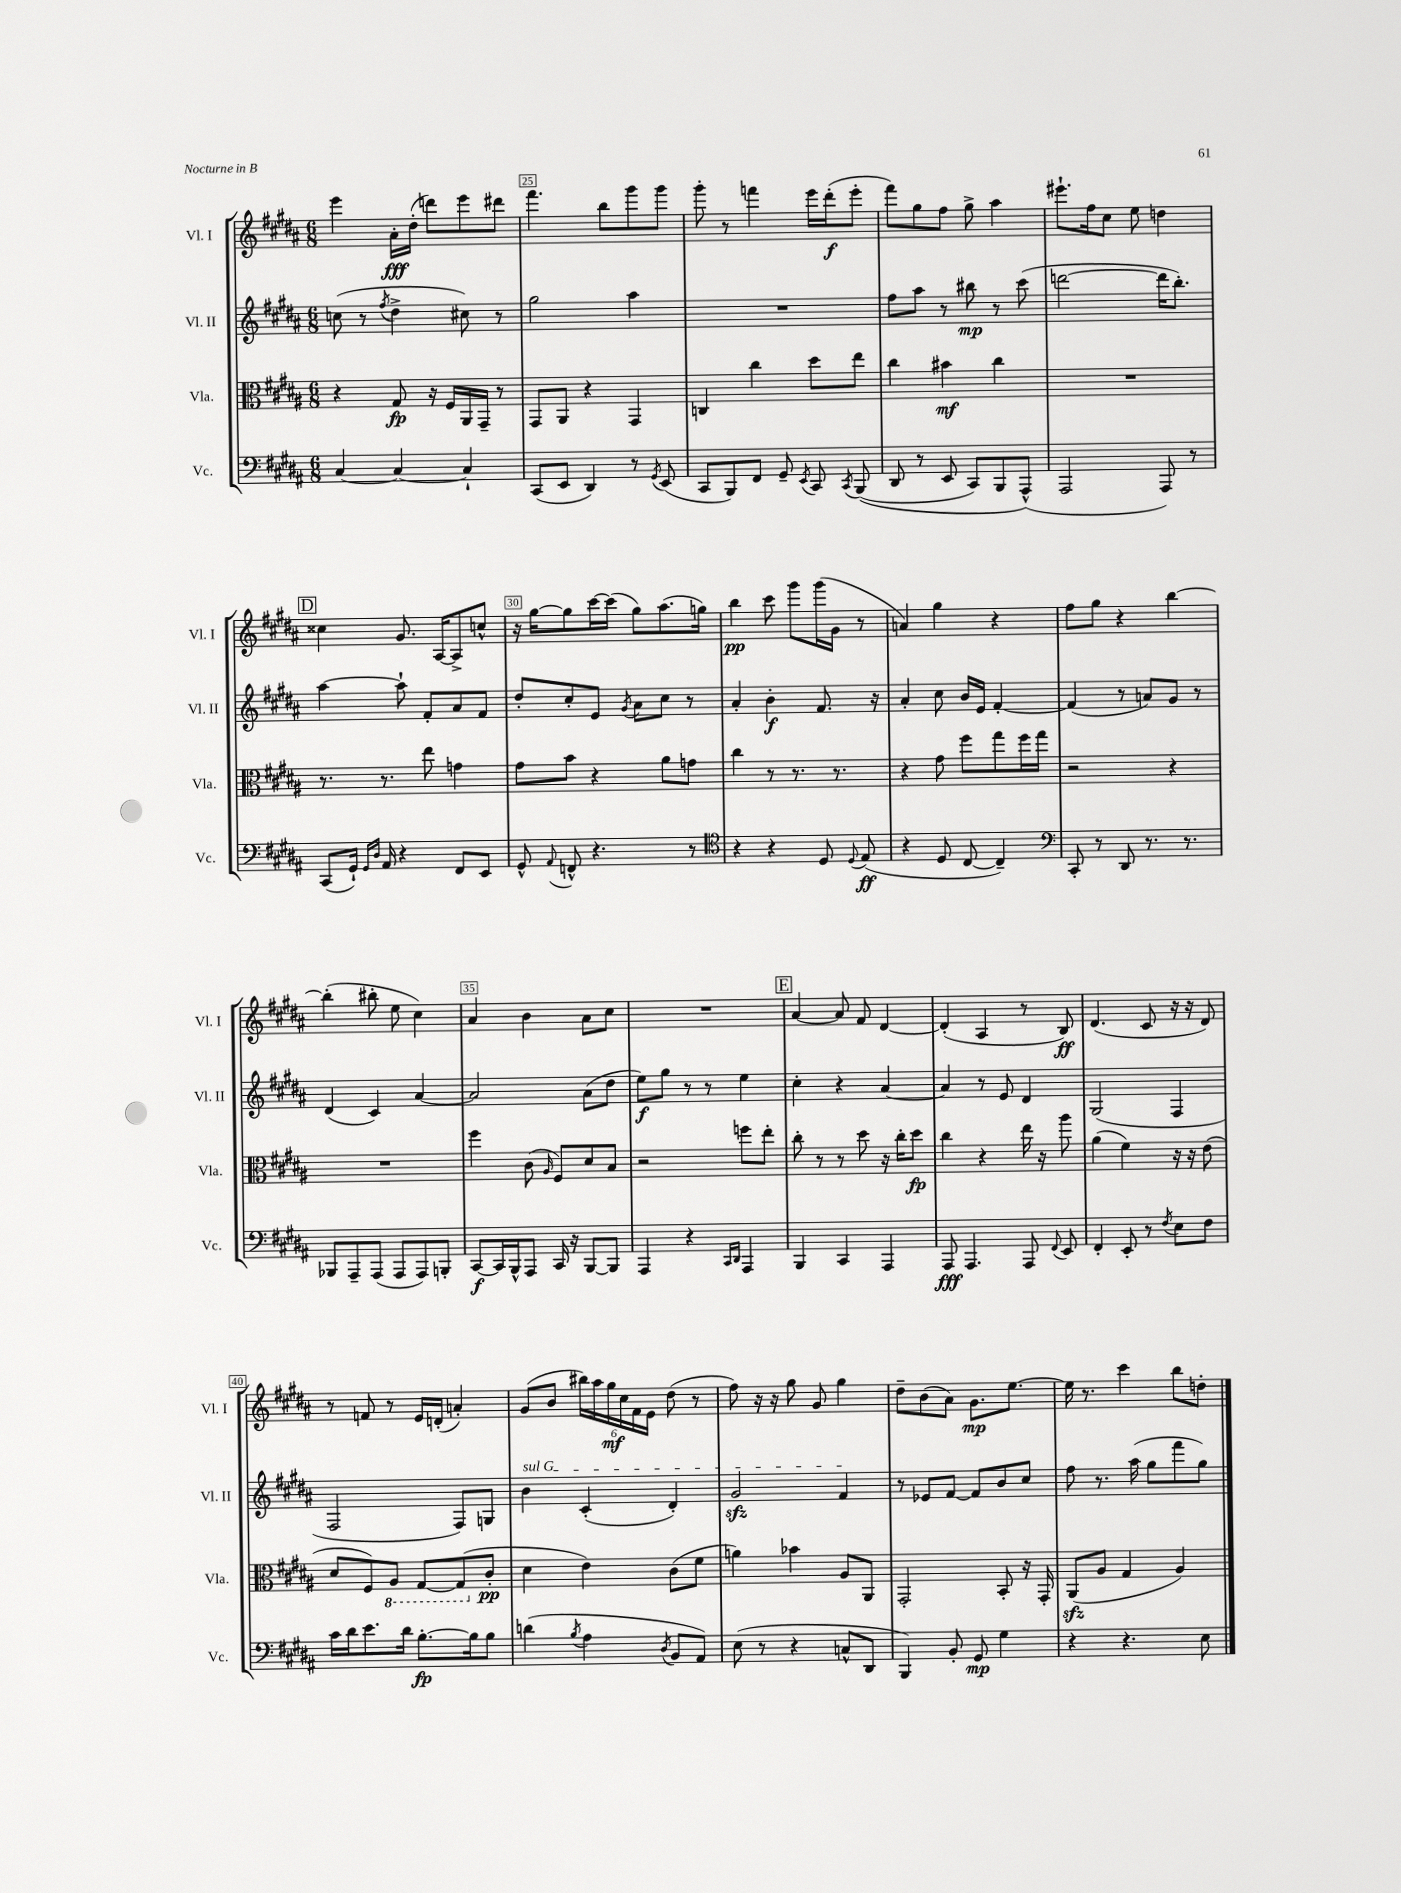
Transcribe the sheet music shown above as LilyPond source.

<<
\new StaffGroup <<
\new Staff = "s0" \with { instrumentName = "Vl. I" shortInstrumentName = "Vl. I" } {
    \clef treble \key b \major \numericTimeSignature \time 6/8
    \autoBeamOff e'''4 ais'16[-.\fff dis''16]-.( d'''8[) e'''8 dis'''8] |
    fis'''4. b''8[ gis'''8 gis'''8] |
    gis'''8-. r8 f'''4 e'''16[ dis'''16-.\f( e'''8]-. |
    fis'''8[) gis''8 fis''8] gis''8-> ais''4 |
    eis'''8.[-! fis''16 cis''8] e''8 d''4 |
    \mark \markup { \box "D" } cisis''4 gis'8. ais16[~ ais8-> c''8]-^ |
    r16 gis''16[~ gis''8 cis'''16~ cis'''16]( gis''8[) ais''8.( g''16]) |
    b''4\pp cis'''8 gis'''8[ gis'''16( gis'16] r8 |
    a'4) gis''4 r4 |
    fis''8[ gis''8] r4 b''4~ |
    b''4-.( bis''8-. e''8 cis''4) |
    ais'4 b'4 ais'8[ cis''8] |
    R2. |
    \mark \markup { \box "E" } ais'4~ ais'8 fis'8 dis'4~ |
    dis'4-.( ais4 r8 b8\ff) |
    dis'4.( cis'8 r16 r16 dis'8) |
    r8 f'8 r8 e'16[ d'16]-.( a'4-.) |
    gis'8[( b'8] \tuplet 6/4 { bis''16[) ais''16 gis''16\mf cis''16 fis'16 e'16] } dis''8( r8 |
    fis''8) r16 r16 gis''8 gis'8 gis''4 |
    dis''8[-- b'8( ais'8]) gis'8.[\mp e''8.]~ |
    e''16 r8. cis'''4 b''8[ d''8]-. \bar "|." |
}
\new Staff = "s1" \with { instrumentName = "Vl. II" shortInstrumentName = "Vl. II" } {
    \clef treble \key b \major \numericTimeSignature \time 6/8
    \autoBeamOff c''8( r8 \acciaccatura { fis''8 } dis''4-> cis''8) r8 |
    gis''2 ais''4 |
    R2. |
    fis''8[ ais''8] r8 bis''8\mp r8 cis'''8( |
    d'''2~ d'''16[ b''8.]-.) |
    \mark \markup { \box "D" } ais''4~ ais''8-! fis'8[-. ais'8 fis'8] |
    dis''8[-. cis''8-. e'8] \acciaccatura { gis'8 } ais'8[ cis''8] r8 |
    ais'4-. b'4-.\f fis'8. r16 |
    ais'4-. cis''8 b'16[ e'16] fis'4~-. |
    fis'4( r8 a'8[) gis'8] r8 |
    dis'4( cis'4) ais'4~ |
    ais'2 ais'8[( dis''8] |
    e''8[\f) gis''8] r8 r8 e''4 |
    \mark \markup { \box "E" } cis''4-. r4 ais'4~ |
    ais'4 r8 e'8 dis'4 |
    gis2( fis4 |
    fis2 fis8[) g8] |
    \once \override TextSpanner.bound-details.left.text = \markup { \italic "sul G" } b'4\startTextSpan cis'4-.( dis'4-.) |
    gis'2\sfz fis'4\stopTextSpan |
    r8 ees'8[ fis'8]~ fis'8[ b'8 cis''8] |
    fis''8 r8. ais''16( gis''8[ fis'''8 gis''8]) \bar "|." |
}
\new Staff = "s2" \with { instrumentName = "Vla." shortInstrumentName = "Vla." } {
    \clef alto \key b \major \numericTimeSignature \time 6/8
    \autoBeamOff r4 gis8\fp r16 fis16[ ais,16 gis,16]-- r8 |
    gis,8[ ais,8] r4 gis,4 |
    c4 cis''4 dis''8[ e''8] |
    cis''4 bis'4\mf cis''4 |
    R2. |
    \mark \markup { \box "D" } r8. r8. e''8 g'4 |
    gis'8[ b'8] r4 ais'8[ g'8] |
    cis''4 r8 r8. r8. |
    r4 gis'8 fis''8[ gis''8 fis''16 gis''16] |
    r2 r4 |
    R2. |
    fis''4 cis'8( \grace { ais16 } fis8[) dis'8 b8] |
    r2 f''8[ e''8]-. |
    \mark \markup { \box "E" } cis''8-. r8 r8 dis''8 r16 cis''16[-. dis''8]\fp |
    cis''4 r4 e''16 r16 ais''8 |
    ais'4( fis'4) r16 r16 e'8( |
    dis'8[ fis8) \ottava #-1 ais,8] gis,8[~ gis,8( \ottava #0 cis'8]-.\pp |
    dis'4 e'4) cis'8[( fis'8] |
    a'4) bes'4 ais8[ ais,8] |
    gis,2-. b,8-. r16 gis,16-. |
    ais,8[\sfz( ais8] gis4 ais4) \bar "|." |
}
\new Staff = "s3" \with { instrumentName = "Vc." shortInstrumentName = "Vc." } {
    \clef bass \key b \major \numericTimeSignature \time 6/8
    \autoBeamOff cis4~ cis4~ cis4-! |
    cis,8[( e,8] dis,4) r8 \acciaccatura { gis,8 } e,8( |
    cis,8[ b,,8) fis,8] gis,8-- \acciaccatura { e,8 } cis,8 \acciaccatura { cis,8 } b,,8(\( |
    dis,8 r8 e,8 cis,8[) b,,8 ais,,8]-^(\) |
    ais,,2 ais,,8) r8 |
    \mark \markup { \box "D" } cis,8[( gis,16]-!) \grace { gis,16[ dis16] } ais,16 r4 fis,8[ e,8] |
    gis,8-^ \appoggiatura { ais,8 } f,8-^ r4. r8 |
    \clef tenor r4 r4 dis8 \appoggiatura { dis8 } e8\ff( |
    r4 dis8 cis8~ cis4--) |
    \clef bass cis,8-. r8 dis,8 r8. r8. |
    bes,,8[ ais,,8-- ais,,8]( ais,,8[ ais,,8) b,,8]-. |
    cis,8[~\f cis,16 b,,16-^ ais,,8] cis,16 r16 b,,8[~ b,,8] |
    ais,,4 r4 \grace { cis,16[ dis,16] } ais,,4 |
    \mark \markup { \box "E" } b,,4 cis,4 ais,,4 |
    ais,,8\fff ais,,4. ais,,8 \appoggiatura { fis,8 } e,8 |
    fis,4-. e,8-. r8 \acciaccatura { fis8 } e8[ fis8] |
    cis'16[ dis'16 e'8. dis'16] b8.[~-.\fp b16 b8] |
    d'4( \acciaccatura { b8 } ais4 \acciaccatura { dis8 } b,8[ ais,8]) |
    e8( r8 r4 c8[-^ dis,8] |
    b,,4) b,8-. gis,8\mp gis4 |
    r4 r4. e8 \bar "|." |
}
>>
>>
\layout { \context { \Score currentBarNumber = #24 \override BarNumber.break-visibility = ##(#f #t #t) barNumberVisibility = #(every-nth-bar-number-visible 5) \override BarNumber.stencil = #(make-stencil-boxer 0.1 0.3 ly:text-interface::print) } }
